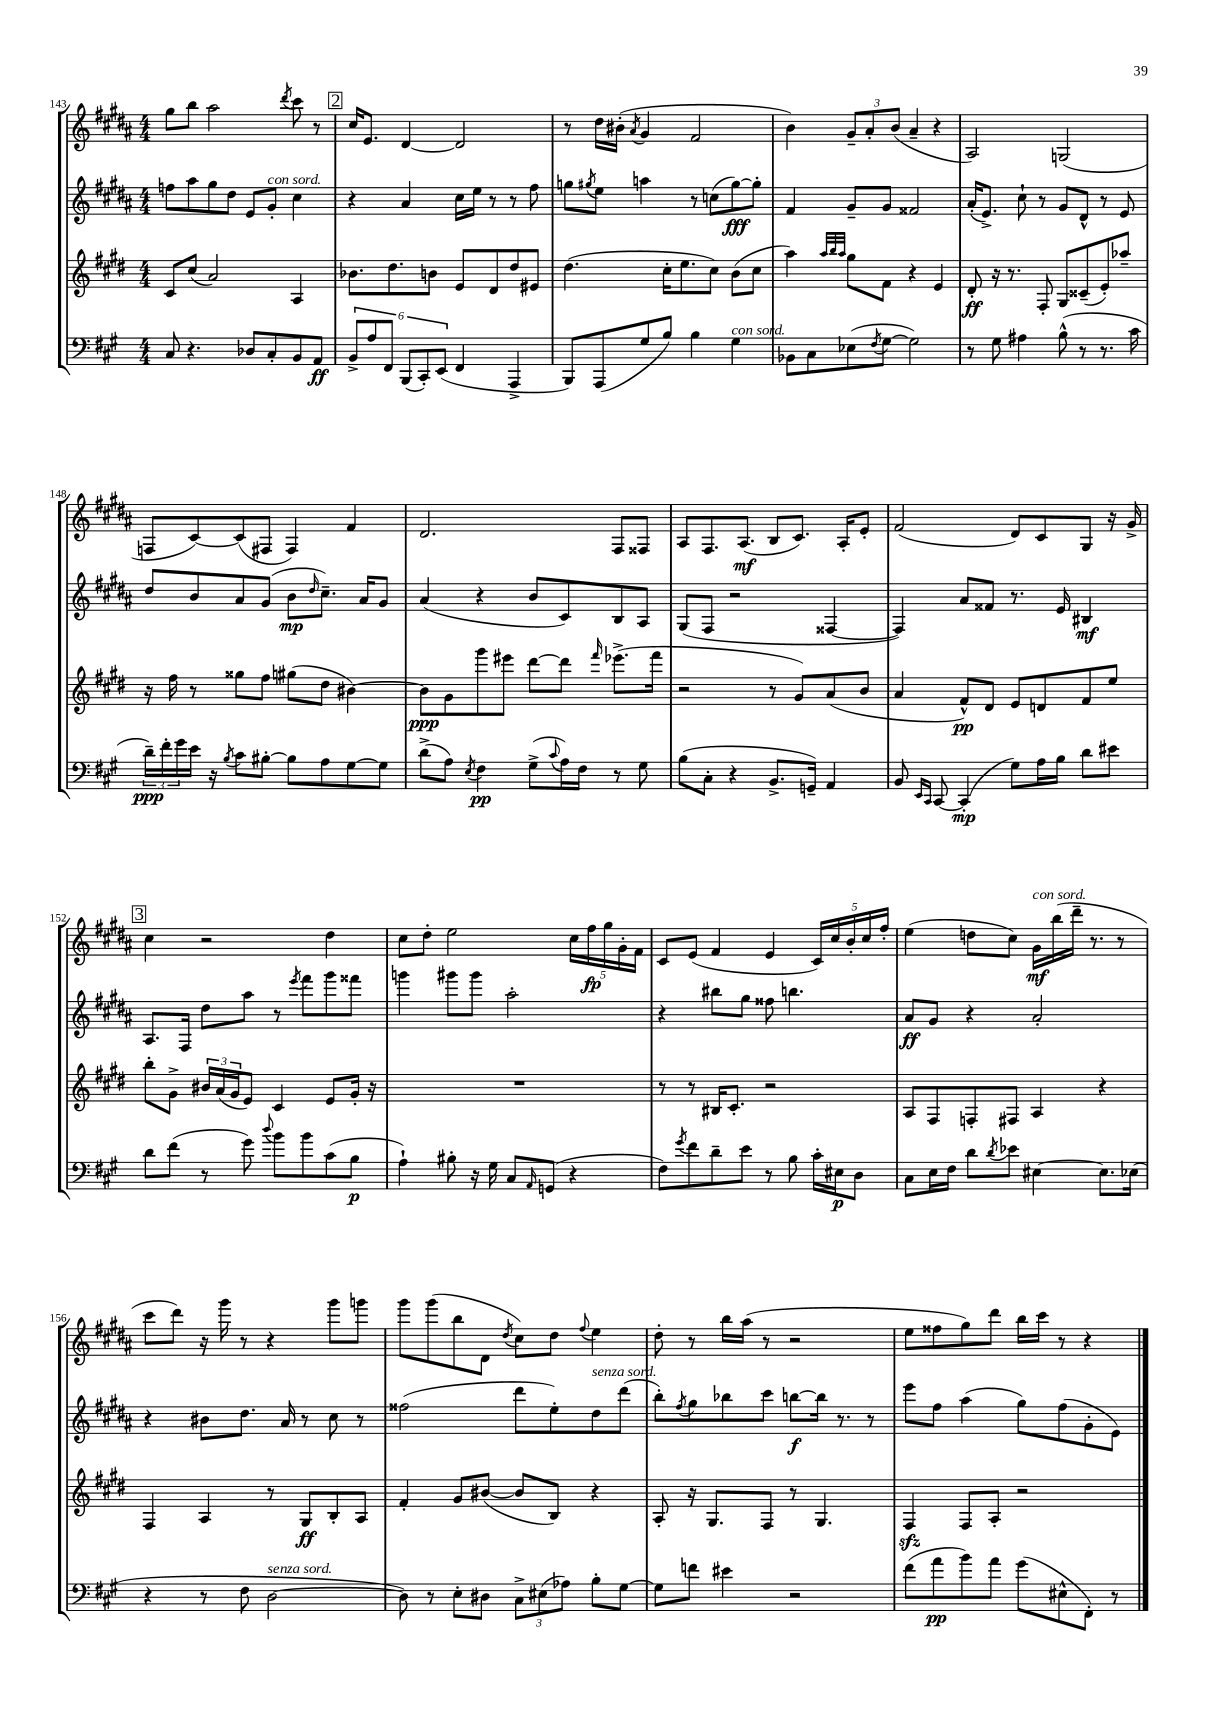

**kern	**kern	**kern	**kern
*staff4	*staff3	*staff2	*staff1
*clefF4	*clefG2	*clefG2	*clefG2
*k[f#c#g#]	*k[f#c#g#d#]	*k[f#c#g#d#a#]	*k[f#c#g#d#a#]
*M4/4	*M4/4	*M4/4	*M4/4
8C#	8c#	8ff	8gg#
4.r	(8cc#	8aa#	8bb
.	2a)	8gg#	2aa#
.	.	8dd#	.
8D-	.	8e	.
8C#'	.	8g#'	.
.	.	.	8qddd#
8BB	4A	4cc#	8ccc#
8AA	.	.	8r
=	=	=	=
12BB^	8.b-	4r	16cc#
.	.	.	8.e
12A	.	.	.
12FF#	.	.	.
.	8.dd#	.	.
(12BBB	.	4a#	[4d#
12CC#')	.	.	.
.	8b	.	.
(12EE	.	.	.
4FF#	8e	16cc#	2d#]
.	.	16ee	.
.	8d#	8r	.
4AAA^	8dd#	8r	.
.	8e#	8ff#	.
=	=	=	=
8BBB)	(4.dd#	8gg	8r
.	.	8qgg#	.
(8AAA	.	8ee	16dd#
.	.	.	(16b#'
.	.	.	8qa#
8G#	.	4aa	4g#
8B)	16cc#'	.	.
.	8.ee	.	.
4B	.	8r	2f#
.	8cc#)	(8cc	.
4G#	(8b	[8gg#)	.
.	8cc#	8gg#']	.
=	=	=	=
8BB-	4aa)	4f#	4b)
8C#	.	.	.
.	32qqaa	.	.
.	32qqbb	.	.
.	32qqaa	.	.
(8E-	8gg#	8g#~	12g#~
.	.	.	12a#'
8qF#	.	.	.
[8G#	8f#	8g#	.
.	.	.	(12b
2G#])	4r	2f##	4a#~
.	4e	.	4r
=	=	=	=
8r	8d#'	(16a#'	2A#)
.	.	8.e^)	.
8G#	16r	.	.
.	8.r	.	.
4A#	.	8cc#`	.
.	8F#'	8r	.
(8B^^	8G#	8g#	(2G
8r	(8c##~	8d#^^	.
8.r	8e')	8r	.
.	8aa-~	8e	.
16c#	.	.	.
=	=	=	=
24d~)	16r	8dd#	8F
24f#'	.	.	.
.	16ff#	.	.
24g#	.	.	.
16e	8r	8b	[8c#)
16r	.	.	.
8qB	.	.	.
8c#	8gg##	8a#	(8c#]
[8B#'	8ff#	(8g#	8F#
8B#]	(8gg#	8b	4F#)
.	.	16qqdd#	.
8A	8dd#	8.cc#~)	.
[8G#	[4b#)	.	4f#
.	.	16a#	.
8G#]	.	8g#	.
=	=	=	=
(8d^	8b#]	(4a#	2.d#
8A)	8g#	.	.
8qE	.	.	.
4F#	8ggg#	4r	.
.	8eee#	.	.
(8G#^	[8ddd#	8b	.
8qqc#	.	.	.
16A)	8ddd#]	8c#)	.
16F#	.	.	.
.	16qqfff#	.	.
8r	(8.eee-^	8B	8F#
8G#	.	8A#	8F##
.	16fff#	.	.
=	=	=	=
(8B	2r	(8G#	8A#
8C#'	.	8F#	8.F#
4r	.	2r	.
.	.	.	(8.A#
8.BB^	8r	.	8B
.	8g#)	.	8.c#)
16GG~)	.	.	.
4AA	(8a	[4F##	.
.	.	.	16A#'
.	8b	.	8e'
=	=	=	=
8BB	4a	4F##])	(2f#
16qqEE	.	.	.
16qqCC#	.	.	.
[8CC#	.	.	.
(4CC#']	8f#^^)	8a#	.
.	8d#	8f##	.
8G#)	8e	8.r	8d#)
16A	8d	.	8c#
16B	.	16e	.
8d	8f#	4B#	8G#
8e#	8ee	.	16r
.	.	.	16g#^
=	=	=	=
8d	8bb'	8.A#	4cc#
(8f#	8g#^	.	.
.	.	16F#	.
8r	24b#	8dd#	2r
.	(24a	.	.
.	24g#	.	.
8g#)	8e)	8aa#	.
8qqdd	.	.	.
8b	4c#	8r	.
.	.	8qeee	.
8b	.	8fff#	.
(8c#	8e	8ggg#	4dd#
8B	16g#'	8fff##	.
.	16r	.	.
=	=	=	=
4A`)	1r	4ggg	8cc#
.	.	.	8dd#'
8B#'	.	8ggg#	2ee
16r	.	8ggg#	.
16G#	.	.	.
8C#	.	2aa#'	.
16qqAA	.	.	.
(8GG	.	.	.
4r	.	.	20cc#
.	.	.	20ff#
.	.	.	20gg#
.	.	.	20g#'
.	.	.	20f#
=	=	=	=
8F#)	8r	4r	8c#
8qg#	.	.	.
8f#	8r	.	(8e
8d~	16B#	8bb#	4f#
.	8.c#'	.	.
8e	.	8gg#	.
8r	2r	8ff##	4e
8B	.	4.bb	.
16c#'	.	.	20c#)
.	.	.	20cc#
16E#	.	.	.
.	.	.	20b'
8D	.	.	.
.	.	.	20cc#
.	.	.	20ff#'
=	=	=	=
8C#	8A	8a#	(4ee
16E	8F#	8g#	.
16F#	.	.	.
8d	8F'	4r	8dd
8qd	.	.	.
8e-	8F#	.	8cc#)
[4E#	4A	2a#'	16g#
.	.	.	(16bb
.	.	.	16ddd#~
.	.	.	8.r
8.E#]	4r	.	.
.	.	.	8r
(16E-	.	.	.
=	=	=	=
4r	4F#	4r	8ccc#
.	.	.	8ddd#)
8r	4A	8b#	16r
.	.	.	16ggg#
8F#	.	8.dd#	8r
[2D	8r	.	4r
.	.	16a#	.
.	8G#	8r	.
.	8B'	8cc#	8ggg#
.	8A	8r	8ggg
=	=	=	=
8D])	4f#'	(2ff##	8ggg#
8r	.	.	(8ggg#
8E'	8g#	.	8bb
8D#	([8b#	.	8d#
.	.	.	8qdd#
12C#^	8b#]	8ddd#	8cc#)
(12E#	.	.	.
.	8B)	8ee')	8dd#
12A-)	.	.	.
.	.	.	8qqff#
8B'	4r	8dd#	4ee
[8G#	.	(8ddd#	.
=	=	=	=
8G#]	8A'	8bb')	8dd#'
.	.	8qff#	.
8f	16r	8gg#	8r
.	8.G#	.	.
4e#	.	8bb-	16bb
.	.	.	(16aa#
.	8F#	8ccc#	8r
2r	8r	[8bb	2r
.	4.G#	16bb]	.
.	.	8.r	.
.	.	8r	.
=	=	=	=
(8f#	4F#	8eee	8ee
8a	.	8ff#	8ff##
8b)	8F#	(4aa#	8gg#)
8a	8A'	.	8ddd#
(8g#	2r	8gg#)	16bb
.	.	.	16ccc#
8E#^^	.	(8ff#	8r
8FF#')	.	8g#'	4r
8r	.	8e)	.
==	==	==	==
*-	*-	*-	*-
